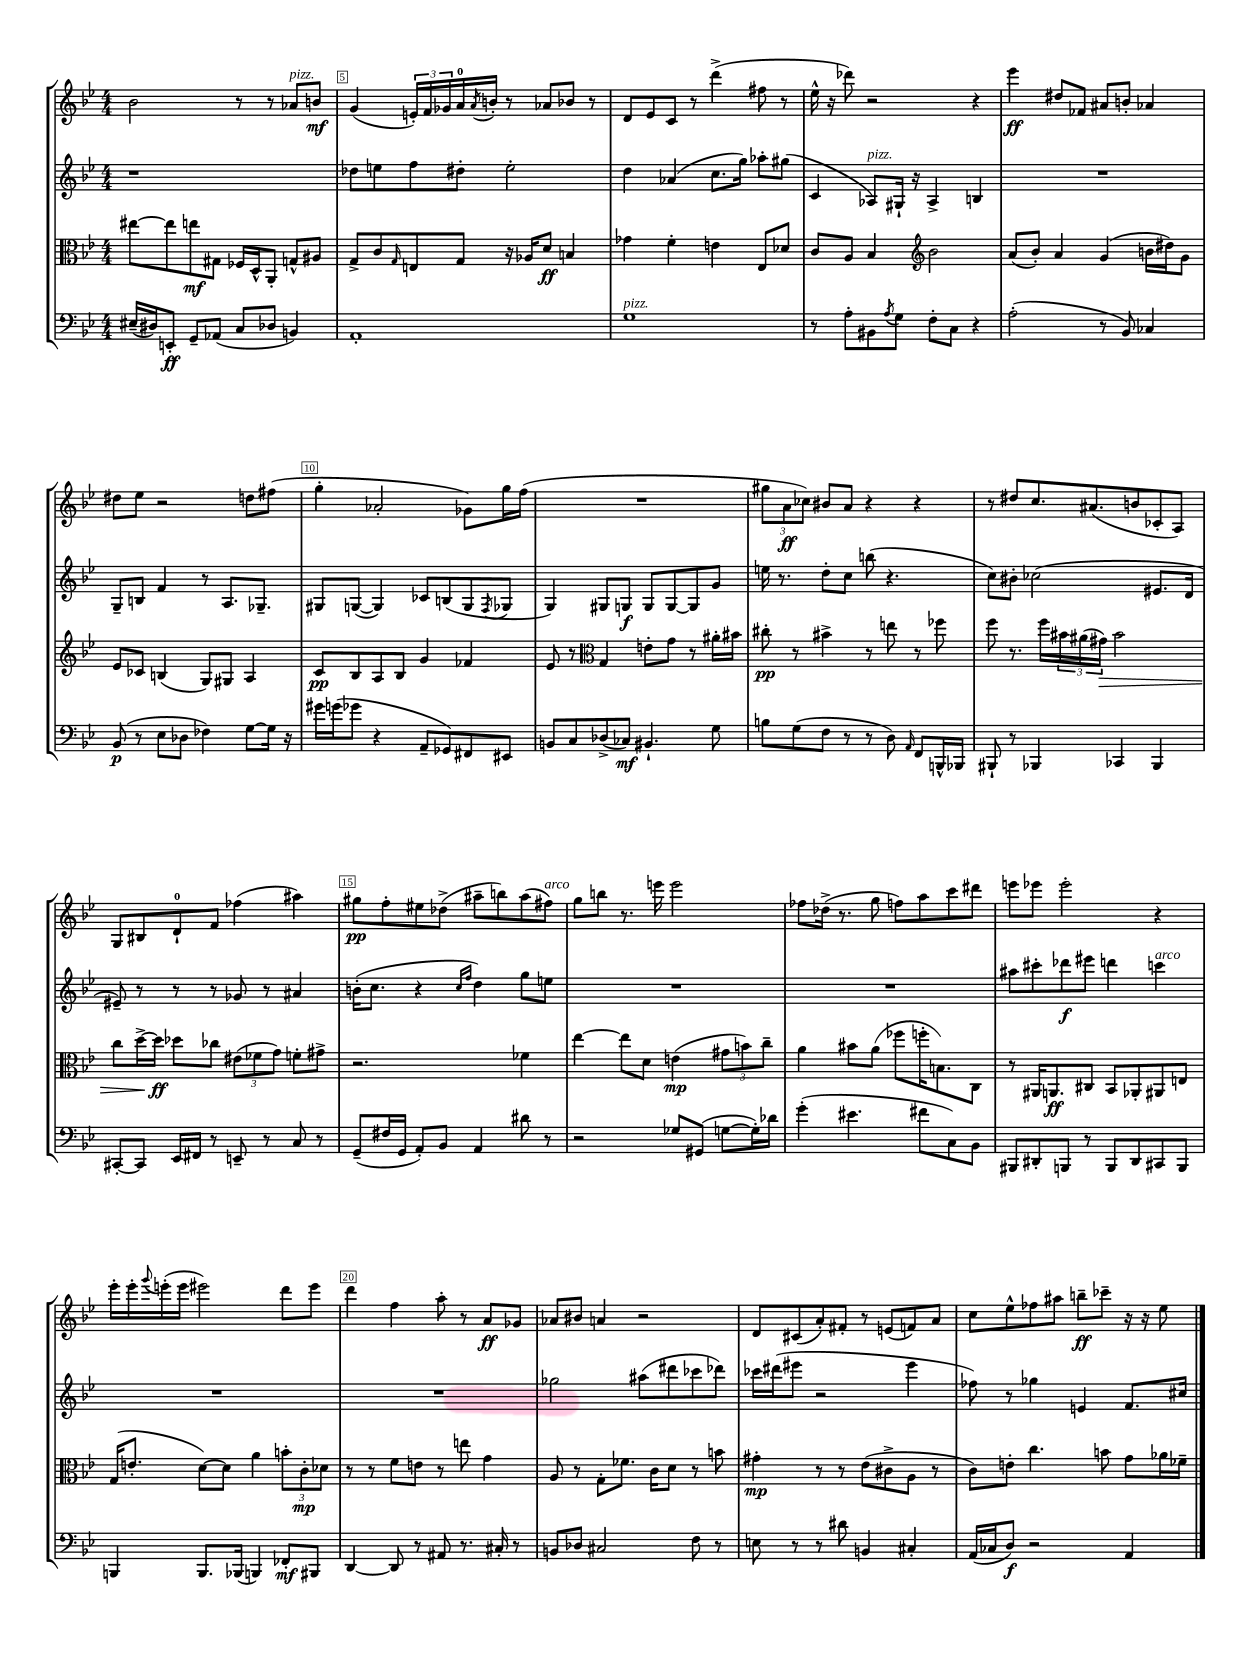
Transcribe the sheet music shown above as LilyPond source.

<<
\new StaffGroup <<
\new Staff = "s0" {
    \clef treble \key bes \major \numericTimeSignature \time 4/4
    bes'2 r8 r8 aes'8^\markup { \italic "pizz." } b'8\mf |
    g'4( \tuplet 3/2 { e'16-.) f'16 ges'16 } a'16-0 \acciaccatura { a'8 } b'16-. r8 aes'8 bes'8 r8 |
    d'8 ees'8 c'8 r8 d'''4->( fis''8 r8 |
    ees''16-^ r16 des'''8) r2 r4 |
    ees'''4\ff dis''8 fes'8 ais'8 b'8-. aes'4 |
    dis''8 ees''8 r2 d''8 fis''8( |
    g''4-. aes'2-. ges'8) g''16 f''16( |
    R1 |
    \tuplet 3/2 { gis''8 a'8\ff ces''8) } bis'8 a'8 r4 r4 |
    r8 dis''8 c''8. ais'8.( b'8 ces'8-. a8) |
    g8 bis8 d'8-0-! f'8 fes''4( ais''4) |
    gis''8\pp f''8-. eis''8 des''8->( ais''8-- b''8) ais''8( fis''8^\markup { \italic "arco" }) |
    g''8 b''8 r8. e'''16 e'''2 |
    fes''8 des''16->( r8. g''8 f''8) a''8 c'''8 dis'''8 |
    e'''8 ees'''8 ees'''2-. r4 |
    ees'''16-. ees'''16-. \appoggiatura { g'''8 } e'''16-.( e'''16 eis'''2) d'''8 eis'''8 |
    d'''4 f''4 a''8-. r8 a'8\ff ges'8 |
    aes'8 bis'8 a'4 r2 |
    d'8 cis'8( a'8-.) fis'8-. r8 e'8( f'8) a'8 |
    c''8 ees''8-^ fes''8 ais''8 b''8--\ff ces'''8-- r16 r16 ees''8 \bar "|." |
}
\new Staff = "s1" {
    \clef treble \key bes \major \numericTimeSignature \time 4/4
    r1 |
    des''8 e''8 f''8 dis''8-. e''2-. |
    d''4 aes'4( c''8. g''16) aes''8-. gis''8( |
    c'4 aes8^\markup { \italic "pizz." }) gis16-! r16 aes4-> b4 |
    R1 |
    g8-- b8 f'4 r8 a8. ges8.-- |
    gis8 g8~( g4) ces'8 b8( g8 \acciaccatura { f8 } ges8 |
    g4) gis8 g8\f g8 g8~ g8 g'8 |
    e''16 r8. d''8-. c''8 b''8( r4. |
    c''8) bis'8-. ces''2( eis'8. d'16 |
    eis'8--) r8 r8 r8 ges'8 r8 ais'4 |
    b'16-.( c''8. r4 \grace { c''16 f''16 } d''4) g''8 e''8 |
    R1 |
    R1 |
    ais''8 cis'''8-. des'''8\f eis'''8 d'''4 c'''4^\markup { \italic "arco" } |
    R1 |
    R1 |
    ges''2 ais''8( dis'''8 ces'''8 des'''8) |
    ces'''16 dis'''16( eis'''8 r2 eis'''4 |
    fes''8) r8 ges''4 e'4 f'8. cis''16 \bar "|." |
}
\new Staff = "s2" {
    \clef alto \key bes \major \numericTimeSignature \time 4/4
    eis''8~ eis''8 e''8\mf gis8 fes16 d16-^ a,8-. g8-^ ais8 |
    g8-> c'8 \grace { g16 } e8 g8 r16 aes16 d'8\ff b4 |
    ges'4 f'4-. e'4 ees8 des'8 |
    c'8 a8 bes4 \clef treble bes'2 |
    a'8( bes'8-.) a'4 g'4( b'16 dis''16) g'8 |
    ees'8 ces'8 b4( g8) gis8 a4 |
    c'8\pp bes8 a8 bes8 g'4 fes'4 |
    ees'8 r8 \clef alto g4 e'8-. g'8 r8 ais'16-. bis'16 |
    cis''8-.\pp r8 bis'4-> r8 e''8 r8 fes''8 |
    f''8 r8. f''16 \tuplet 3/2 { bis'16 ais'16( gis'16\>) } bis'2 |
    c''8 d''16~-> d''16\ff\! des''8 ces''8 \tuplet 3/2 { eis'8( fes'8 g'8) } f'8-. gis'8-> |
    r2. fes'4 |
    ees''4~ ees''8 d'8 e'4\mp( \tuplet 3/2 { gis'8 b'8) c''8-- } |
    a'4 bis'8 a'8( fes''8 f''16-. b8.) c8 |
    r8 ais,16 a,8.\ff cis8 bes,8 aes,8-. ais,8 e8 |
    g16( e'8.-. d'8~) d'8 a'4 \tuplet 3/2 { b'8-. c'8-.\mp des'8 } |
    r8 r8 f'8 e'8 r8 e''8 g'4 |
    a8 r8 g8-. fes'8. c'16 d'8 r8 b'8 |
    gis'4-.\mp r8 r8 ees'8( cis'8-> a8 r8 |
    c'8) e'8-. c''4. b'8 g'8 aes'16 fes'16-- \bar "|." |
}
\new Staff = "s3" {
    \clef bass \key bes \major \numericTimeSignature \time 4/4
    eis16--( dis16) e,8-.\ff g,8-- aes,8( c8 des8 b,4) |
    a,1-. |
    g1^\markup { \italic "pizz." } |
    r8 a8-. bis,8 \acciaccatura { a8 } g8 f8-. c8 r4 |
    a2-.( r8 bes,8) ces4 |
    bes,8\p( r8 ees8 des8 fes4) g8~ g16 r16 |
    gis'16 g'16( ges'8 r4 a,8-- ges,8) fis,8 eis,8 |
    b,8 c8 des8->( ces8\mf) bis,4.-! g8 |
    b8 g8( f8 r8 r8 d8) \grace { a,16 } f,8 b,,16-^ bes,,16 |
    bis,,8-! r8 bes,,4 ces,4 bes,,4 |
    cis,8~-. cis,8 ees,16 fis,16 r8 e,8-- r8 c8 r8 |
    g,8--( fis16 g,16 a,8-.) bes,8 a,4 dis'8 r8 |
    r2 ges8 gis,8( g8~ g16-.) des'16 |
    g'4-.( eis'4. fis'8 c8) bes,8 |
    bis,,8 dis,8-. b,,8 r8 b,,8 dis,8 cis,8 b,,8 |
    b,,4 b,,8. bes,,16( b,,4) fes,8-.\mf bis,,8 |
    d,4~ d,8 r8 ais,8 r8. cis16-. r8 |
    b,8 des8 cis2 f8 r8 |
    e8 r8 r8 dis'8 b,4 cis4-. |
    a,16( ces16 d8\f) r2 a,4 \bar "|." |
}
>>
>>
\layout { \context { \Score currentBarNumber = #4 \override BarNumber.break-visibility = ##(#f #t #t) barNumberVisibility = #(every-nth-bar-number-visible 5) \override BarNumber.stencil = #(make-stencil-boxer 0.1 0.3 ly:text-interface::print) } }
